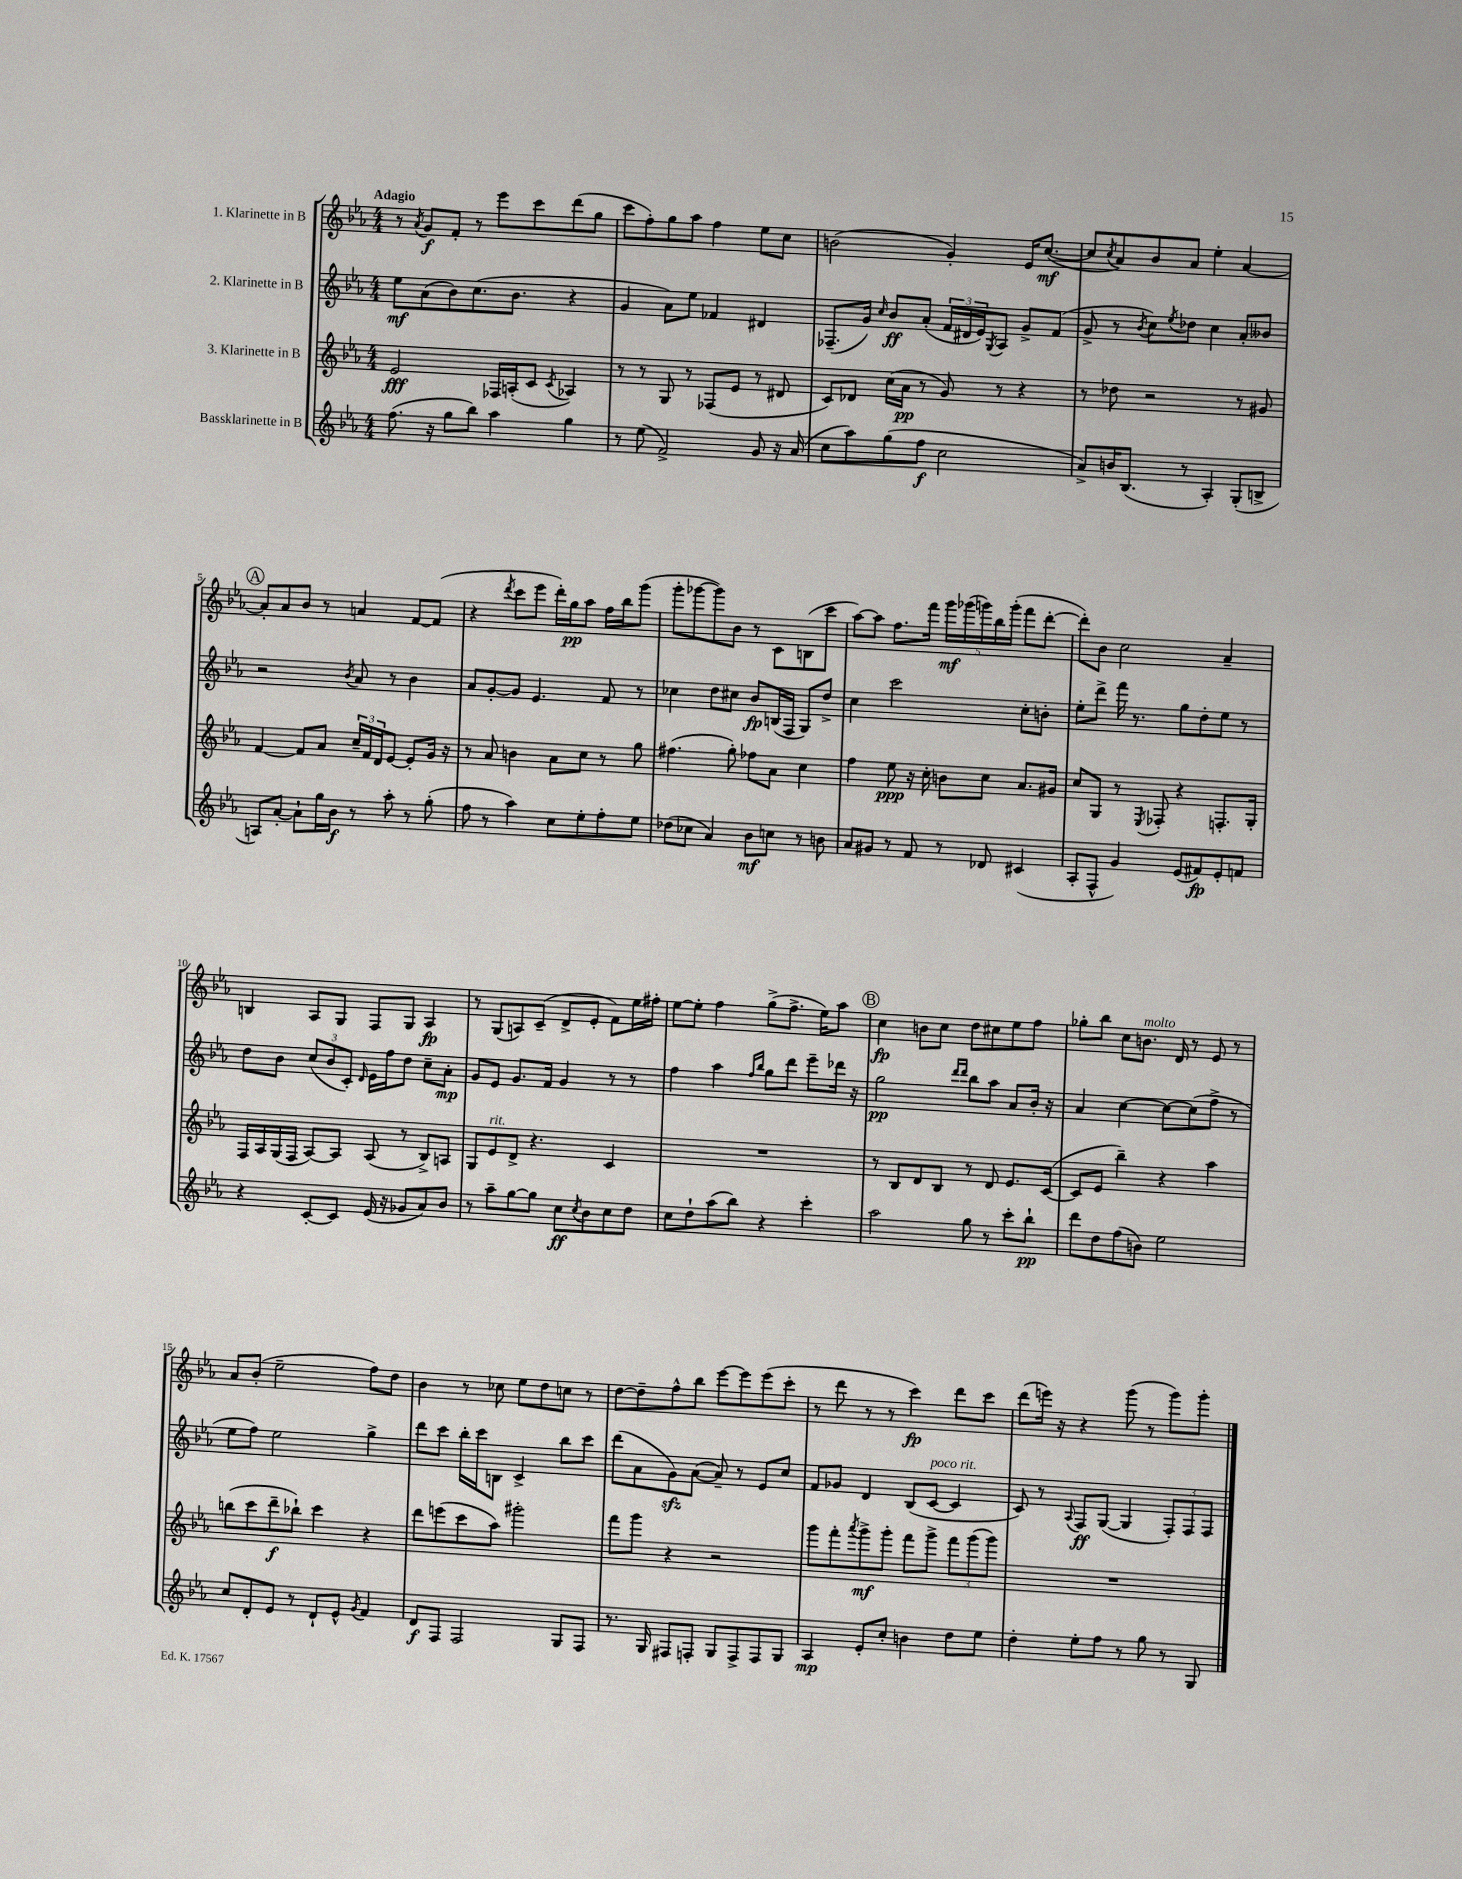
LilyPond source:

<<
\new StaffGroup <<
\new Staff = "s0" \with { instrumentName = "1. Klarinette in B" } {
    \clef treble \key ees \major \numericTimeSignature \time 4/4 \tempo "Adagio"
    r8 \acciaccatura { aes'8 } g'8\f f'8-. r8 ees'''8 c'''8 d'''8( g''8 |
    c'''8 f''8-.) g''8 aes''8 f''4 ees''8 c''8 |
    b'2( g'4-.) ees'16 c''8.~\mf( |
    c''8 \acciaccatura { c''8 } aes'8) bes'8 aes'8 ees''4-. aes'4~ |
    \mark \markup { \circle "A" } aes'8-. aes'8 bes'8 r8 a'4 f'8~ f'8( |
    r4 \acciaccatura { d'''8 } c'''8 ees'''8 d'''16-.) g''16\pp aes''8 f''16 bes''16 g'''8( |
    g'''8-. ges'''8~ ges'''8) bes'8 r8 c'8 b8( c'''8 |
    aes''8~) aes''8 f''8. f'''16 \tuplet 5/4 { g'''16\mf ges'''16( g'''16) bes''16 g'''16-.( } f'''8 d'''8~-. |
    d'''8-.) bes'8 c''2 aes'4-- |
    b4 aes8 g8 f8 g8 aes4\fp |
    r8 g8( a8) c'8--( d'8-> ees'8-. f'8) ees''16 fis''16-. |
    ees''8~ ees''8-. f''4 g''8->( f''8.-> ees''16) aes''8 |
    \mark \markup { \circle "B" } c''4\fp b'8 c''8 d''8 cis''8 ees''8 f''8 |
    ges''8-. bes''8 c''8 b'8.^\markup { \italic "molto" } d'16 r8 ees'8 r8 |
    aes'8 bes'8-.( ees''2-- f''8) d''8 |
    bes'4 r8 ces''8 ees''8 d''8 c''8 r8 |
    d''8~ d''8-- f''8-^ bes''8 ees'''8~ ees'''8 ees'''8( c'''8-. |
    r8 d'''8 r8 r8 c'''4\fp) d'''8 c'''8 |
    d'''8( e'''16) r16 r4 g'''8( r8 g'''8) g'''8-. \bar "|." |
}
\new Staff = "s1" \with { instrumentName = "2. Klarinette in B" } {
    \clef treble \key ees \major \numericTimeSignature \time 4/4
    ees''8\mf aes'8( bes'8) c''8.( bes'8. r4 |
    g'4 aes'8) ees''8 fes'4 dis'4 |
    fes8.--( g'16) \grace { c''16 } bes'8\ff aes'8-.( \tuplet 3/2 { f'16 dis'16 ees'16) } \acciaccatura { g8 } aes8 g'8-> f'8( |
    g'8-> r8 \acciaccatura { bes'8 } c''8) \acciaccatura { ees''8 } des''8 c''4 aes'8-. beses'8 |
    \mark \markup { \circle "A" } r2 \acciaccatura { bes'8 } aes'8 r8 bes'4 |
    aes'8 g'8~-. g'8 ees'4. f'8 r8 |
    ces''4 d''8 cis''8 bes'8\fp b16( f16 g8) d''8-> |
    c''4 c'''2 c''8-. b'8-. |
    ees''8-. d'''8-> f'''16 r8. g''8 d''8-. ees''8 r8 |
    d''8 bes'8 \tuplet 3/2 { c''8( bes'8 c'8-.) } \grace { d'16 } ees'16 f''16 d''8 c''8-- aes'8-.\mp |
    g'8 ees'8 g'8. f'16 g'4 r8 r8 |
    f''4 aes''4 \grace { f''16 bes''16 } g''8 d'''8 ees'''8-- des'''16 r16 |
    \mark \markup { \circle "B" } g''2\pp \grace { d'''16 d'''16 } bes''8 aes''8 aes'8 bes'16-. r16 |
    aes'4 c''4~ c''8~ c''8( f''8-> r8 |
    ees''8 f''8) ees''2 g''4-> |
    d'''8 c'''8 bes''16-. c'''16 b8 c'4-> bes''8 c'''8 |
    d'''8( aes'8 g'8\sfz) aes'8~( aes'8--) r8 ees'8 c''8 |
    f'8 ges'8 d'4 bes8( c'8~^\markup { \italic "poco rit." } c'4 |
    c'8) r8 \appoggiatura { aes8 } f8\ff g8~( g4 \tuplet 3/2 { f8-.) f8 f8 } \bar "|." |
}
\new Staff = "s2" \with { instrumentName = "3. Klarinette in B" } {
    \clef treble \key ees \major \numericTimeSignature \time 4/4
    ees'2\fff fes16 a16-.( c'8 \acciaccatura { c'8 } aes4) |
    r8 r8 g8 r8 fes8( ees'8 r8 dis'8 |
    c'8) des'8 c''16( aes'16\pp r8 g'8) r8 r4 |
    r8 des''8 r2 r8 gis'8 |
    \mark \markup { \circle "A" } f'4~ f'8 aes'8 \tuplet 3/2 { c''16-- f'16 d'16 } ees'8~ ees'8-. g'16 r16 |
    r8 aes'8 b'4 aes'8 c''8 r8 g''8 |
    fis''4.( g''8-.) fes''8 aes'8 c''4 |
    f''4 ees''8\ppp r16 c''16-. b'8 c''8 aes'8. gis'16 |
    c''8 g8 r8 \acciaccatura { ees8 } fes8-. r4 f8.-. g16-. |
    f16 aes16 g16( f16 aes8~) aes8 aes8( r8 bes8->) a8 |
    g8 ees'8^\markup { \italic "rit." } d'8-> r4. c'4 |
    R1 |
    \mark \markup { \circle "B" } r8 bes8 d'8 bes8 r8 d'8 ees'8. c'16~( |
    c'8 ees'8 bes''4--) r4 aes''4 |
    b''8( c'''8 d'''8--\f bes''8-!) c'''4 r4 |
    d'''8 e'''8( c'''8 aes''8) gis'''2-. |
    f'''8 g'''8 r4 r2 |
    g'''8 f'''8-. \acciaccatura { aes'''8 } g'''8->\mf g'''8-. f'''8 g'''8-> \tuplet 3/2 { f'''8 g'''8( g'''8) } |
    R1 \bar "|." |
}
\new Staff = "s3" \with { instrumentName = "Bassklarinette in B" } {
    \clef treble \key ees \major \numericTimeSignature \time 4/4
    f''8.( r16 g''8 bes''8) aes''4 g''4 |
    r8 ees''8( f'2->) g'8 r16 aes'16( |
    c''8 aes''8) g''8( f''8\f c''2 |
    aes'8->) b'16 bes8.( r8 aes4-.) g8-.( b8-> |
    \mark \markup { \circle "A" } a8) aes'8~-. aes'8-! g''16 bes'16\f r8 aes''8-. r8 g''8-.( |
    f''8 r8 aes''4) c''8 ees''8-. f''8-. ees''8 |
    des''8( ces''8 aes'4) bes'8\mf c''8 r8 b'8 |
    aes'8 gis'8 r8 f'8 r8 des'8 cis'4( |
    aes8-. f8-^ g'4) ees'8( fis'8\fp) ees'8-. f'8 |
    r4 c'8~-. c'8 ees'16( r16 ges'8 aes'8) bes'8 |
    r8 aes''8-- g''8~ g''8 c''8\ff \acciaccatura { c''8 } bes'8 c''8 d''8 |
    c''8 d''8-! aes''8( bes''8) r4 c'''4-. |
    \mark \markup { \circle "B" } aes''2 g''8 r8 c'''8-. bes''8-!\pp |
    d'''8 d''8 f''8( b'8) ees''2 |
    c''8 d'8-. ees'8 r8 d'8-! ees'8-^ \acciaccatura { g'8 } f'4 |
    d'8\f f8 f2 g8 f8 |
    r8. g16 fis8 f8-. g8 f8-> f8 g8 |
    aes4\mp ees'8-. c''8-. b'4 d''8 ees''8 |
    d''4-. ees''8-. f''8 r8 g''8 r8 g8 \bar "|." |
}
>>
>>
